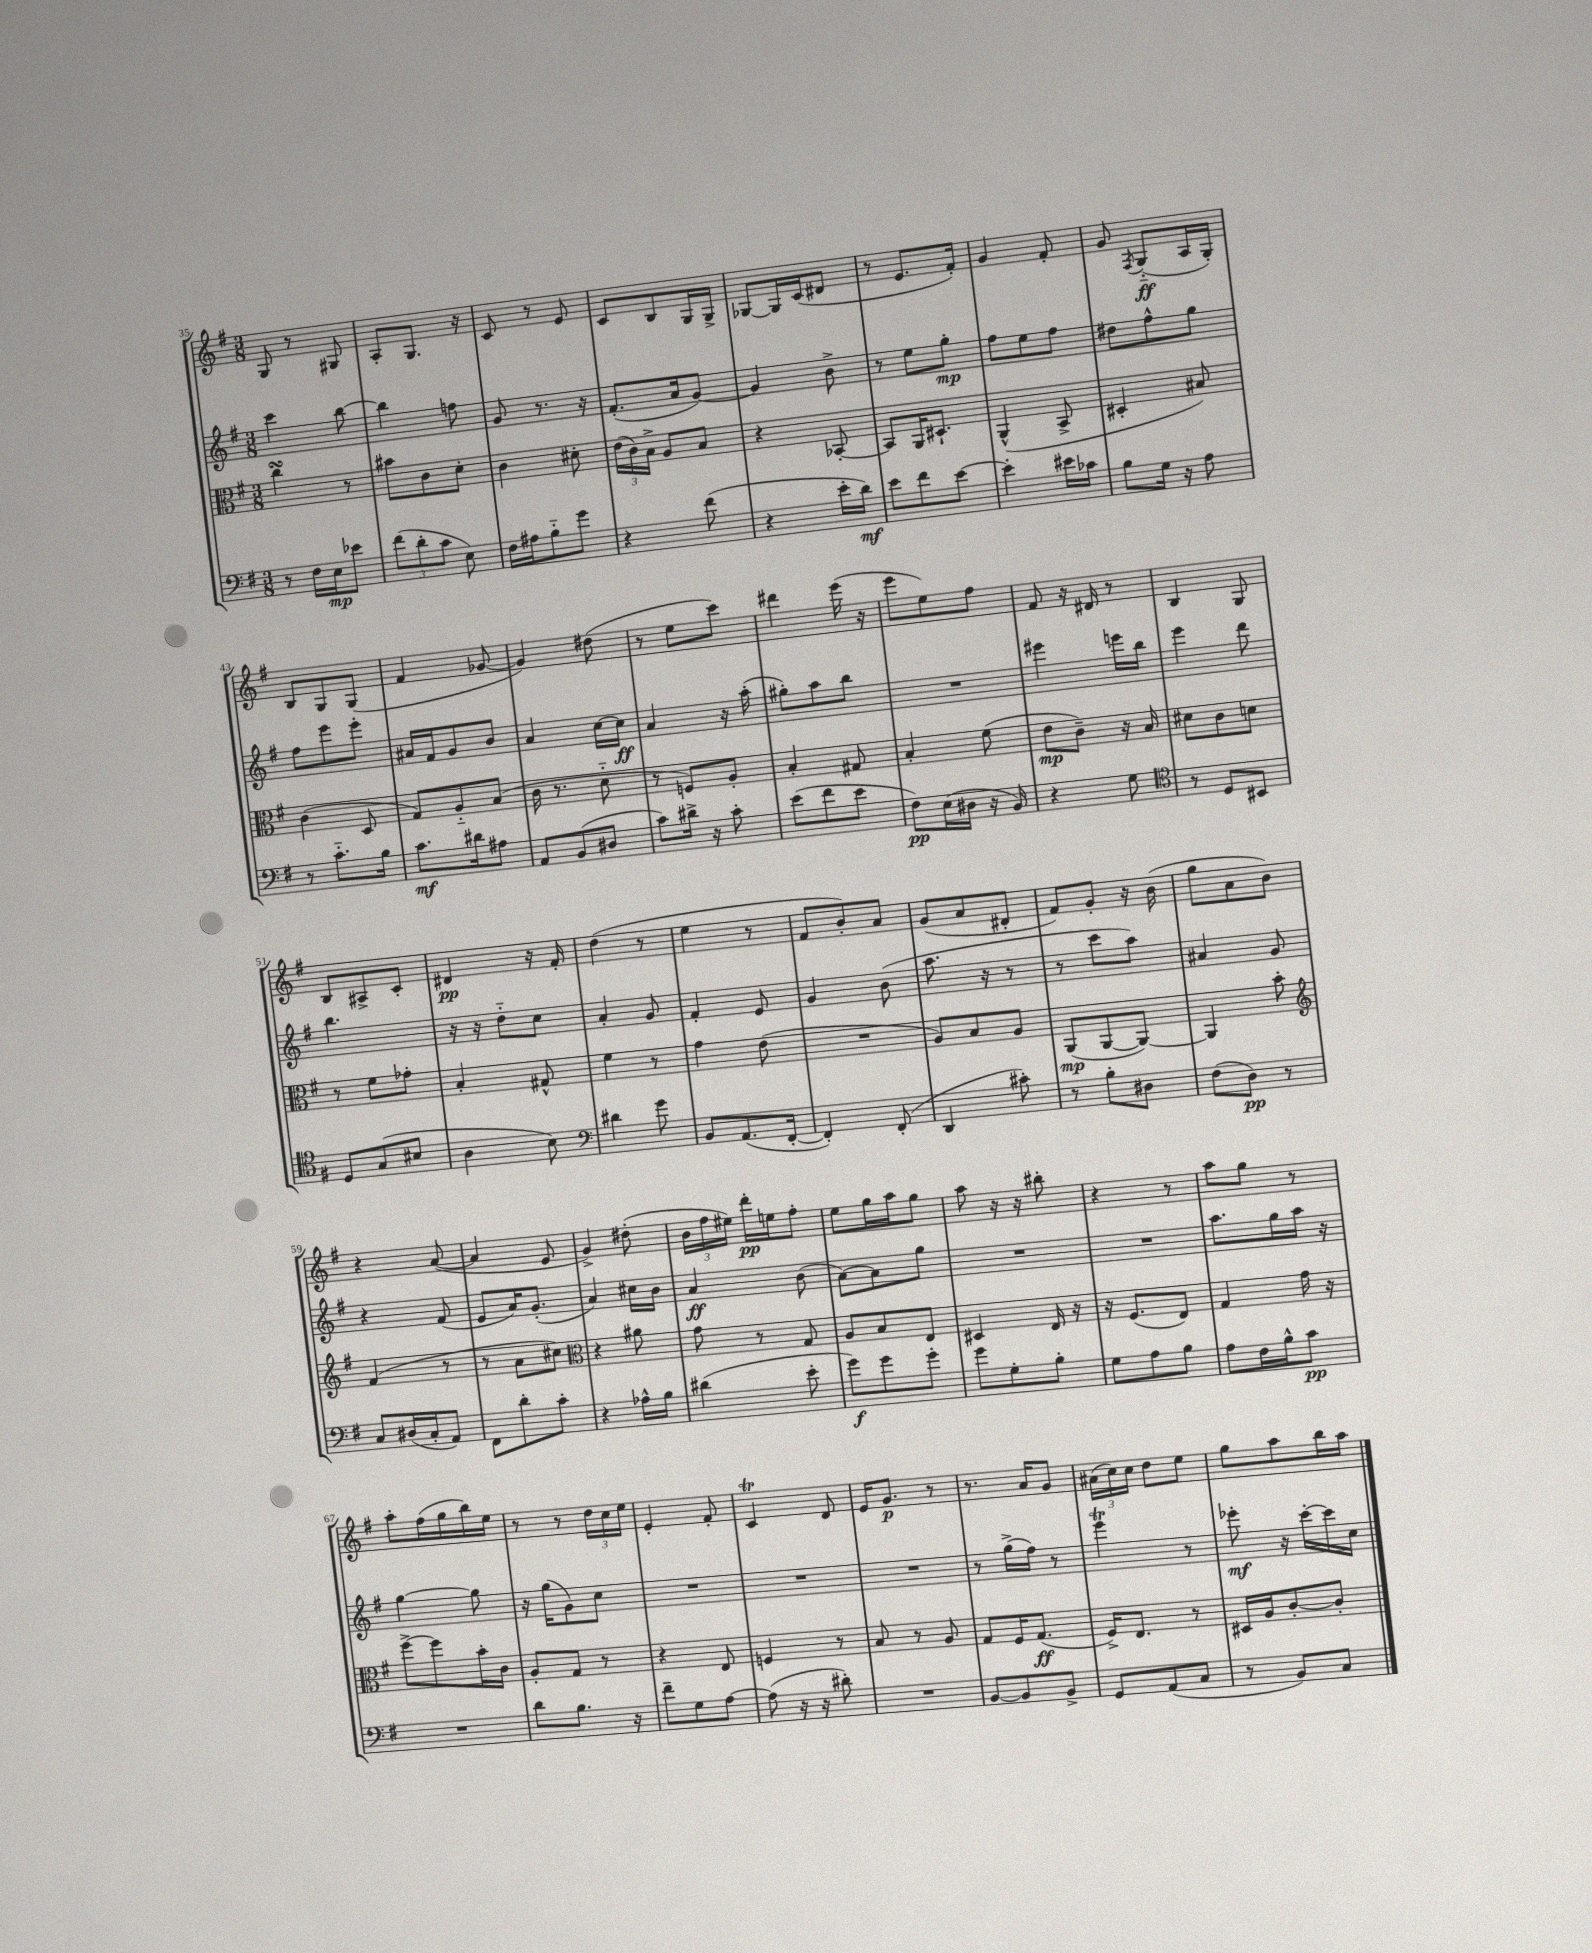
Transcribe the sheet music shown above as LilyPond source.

<<
\new StaffGroup <<
\new Staff = "s0" {
    \clef treble \key g \major \numericTimeSignature \time 3/8
    \autoBeamOff g8 r8 gis8 |
    a8[-. g8.] r16 |
    c'8 r8 e'8 |
    c'8[ b8 g16 g16]-> |
    ges8[~ ges16 c'16( dis'8] |
    r8 e'8.[ fis'16]-.) |
    g'4 fis'8-. |
    g'8 \acciaccatura { fis8 } g8[-_\ff( a16 g16]-.) |
    b8[ g8 g8]( |
    fis'4 ges'8~ |
    ges'4) dis''8( |
    r8 e''8[ c'''8]) |
    dis'''4 e'''16( r16 |
    e'''8[ e''8) fis''8] |
    fis'8 r16 dis'16 r8 |
    b4 g8 |
    b8[ ais8-> c'8]-. |
    dis'4\pp r16 fis'16-. |
    d''4( r8 |
    e''4 r8 |
    fis'8[ b'8-.) a'8] |
    g'8[( a'8 dis'8]-. |
    fis'8[) g'8]-. r16 b'16( |
    g''8[ a'8 b'8]) |
    r4 a'8~( |
    a'4 e'8 |
    g'4->) dis''8-.( |
    \tuplet 3/2 { b'16[ fis''16 eis''16]) } d'''16[-.\pp e''16 fis''8]-. |
    e''8[ g''16 a''16 g''8] |
    a''8 r16 r16 bis''8-. |
    r4 r8 |
    a''8[ g''8] r8 |
    a''8[-. fis''16( g''16 b''16) e''16] |
    r8 r8 \tuplet 3/2 { d''16[ c''16 e''16] } |
    e'4-. fis'8-. |
    c'4\trill d'8 |
    e'16[ g'8.]\p r8 |
    r8. a'16[ g'8] |
    \tuplet 3/2 { ais'16[( c''16) c''16] } d''8[ e''8] |
    g''8[ a''8 b''16 a''16] \bar "|." |
}
\new Staff = "s1" {
    \clef treble \key g \major \numericTimeSignature \time 3/8
    \autoBeamOff c'''4 b''8~ |
    b''4 f''8 |
    g'8 r8. r16 |
    fis'8.[-.( a'16 g'8]~) |
    g'4 b'8-> |
    r8 e''8[ g''8]-.\mp |
    fis''8[ e''8 fis''8] |
    dis''8[ fis''8-^ g''8] |
    fis''8[ e'''8 e'''8]-. |
    ais'16[ fis'16 g'8 b'8] |
    a'4 c''16[~ c''16]\ff |
    a'4 r16 a''16-.( |
    gis''8[-.) a''8 b''8] |
    R4. |
    eis'''4 e'''16[ b''16] |
    e'''4 d'''8 |
    b''4. |
    r16 r16 d''8[-_ c''8] |
    a'4-. g'8 |
    fis'4-. e'8 |
    g'4 b'8( |
    a''8. r16 r8 |
    r8 c'''8[ a''8]) |
    ais'4 g'8 |
    r4 fis'8( |
    e'8[ a'16) g'8.]-.( |
    a'4) cis''16[ b'16] |
    a'4\ff b'8( |
    a'8[~) a'8 g''8] |
    R4. |
    R4. |
    a''8.[ g''16 a''16] r16 |
    g''4~ g''8 |
    r16 g''16[( g'8) c''8] |
    R4. |
    R4. |
    R4. |
    r8 g''16[->( fis''16]) r8 |
    e'''4\trill r8 |
    ees'''8-.\mf r16 c'''16[~-. c'''16 c''16] \bar "|." |
}
\new Staff = "s2" {
    \clef alto \key g \major \numericTimeSignature \time 3/8
    \autoBeamOff c''4\turn r8 |
    bis'8[ c'8 d'8]-. |
    c'4 dis'8-. |
    \tuplet 3/2 { e'16[( c'16) b16]-> } a8[ b8] |
    r4 bes,8~-. |
    bes,8[ a,16 dis8.]-! |
    a,4-^( b,8-> |
    dis4-. bis8) |
    c'4( d8 |
    g8[) a8-_ b8]( |
    c'16 r8. d'8-_ |
    r8 f8[) a8]-. |
    b4-. gis8 |
    b4-. fis'8( |
    e'8[\mp c'8]--) r16 b16 |
    dis'8[ c'8 d'8] |
    r8 fis'8[ ges'8]-. |
    b4-. gis8-^ |
    fis'4 r8 |
    g'4 e'8( |
    R4. |
    a8[) b8 a8] |
    a,8[\mp( a,8~ a,8]~) |
    a,4 b'8-. |
    \clef treble fis'4( r8 |
    r8 a'8[ cis''8]) |
    \clef alto r4 ais'8 |
    g'8 r8 g8 |
    a8[ b8 e8] |
    dis4 e16 r16 |
    r16 fis8.[( e8]) |
    g4 g'16 r16 |
    fis''8[~-> fis''8 b'16-. c'16] |
    a8[-. g8] r8 |
    r4 e8 |
    f4 r8 |
    b8 r8 a8 |
    g8[ fis16 g8.]\ff( |
    fis16[->) e8.] r8 |
    dis16[ a16 c'8~-. c'8]-. \bar "|." |
}
\new Staff = "s3" {
    \clef bass \key g \major \numericTimeSignature \time 3/8
    \autoBeamOff r8 fis16[ e16\mp ees'8] |
    \tuplet 3/2 { fis'8[( d'8-. c'8] } e8) |
    fis16[ ais16 b8-_ g'8] |
    r4 fis'8( |
    r4 e'16[-. d'16]\mf) |
    e'8[ fis'8 e'8]~ |
    e'4-. eis'16[ ces'16] |
    b8[ g16] r16 a8 |
    r8 c'8.[-_ b16] |
    c'8.[\mf dis'16 ais8] |
    a,8[ b,8( dis8] |
    c'8[) dis'16]-> r16 c'8-. |
    e'8[( fis'8 e'8] |
    fis8[\pp) e16( dis16] r16 b,16) |
    r4 g8 |
    \clef tenor r8 d8[ bis,8] |
    d8[ g8( bis8] |
    a4 b8) |
    \clef bass dis'4 g'8 |
    b,8[ a,8.( fis,16]~-. |
    fis,4-.) fis,8-.( |
    d,4 cis'8-.) |
    r8 b8[-. dis8] |
    fis8[( d8]\pp) r8 |
    c8[ dis16( c16-. a,8]) |
    fis,8[ d'8-. c'8]-. |
    r4 aes16[-^ b16] |
    dis'4( e'8-. |
    g'8[\f) g'8 g'8]-. |
    g'8[ g8-. b8]-. |
    g8[ a8 b8] |
    a8[ fis16 b16-^ c'8]\pp |
    R4. |
    d'8[ b8.] r16 |
    fis'8[-- g8 a8]~ |
    a8( r16 r16 dis'8-.) |
    R4. |
    b,8[~ b,8 b,8]-> |
    g,8[ a,8( c8] |
    r8 b,8[) c8] \bar "|." |
}
>>
>>
\layout { \context { \Score currentBarNumber = #35 } }
